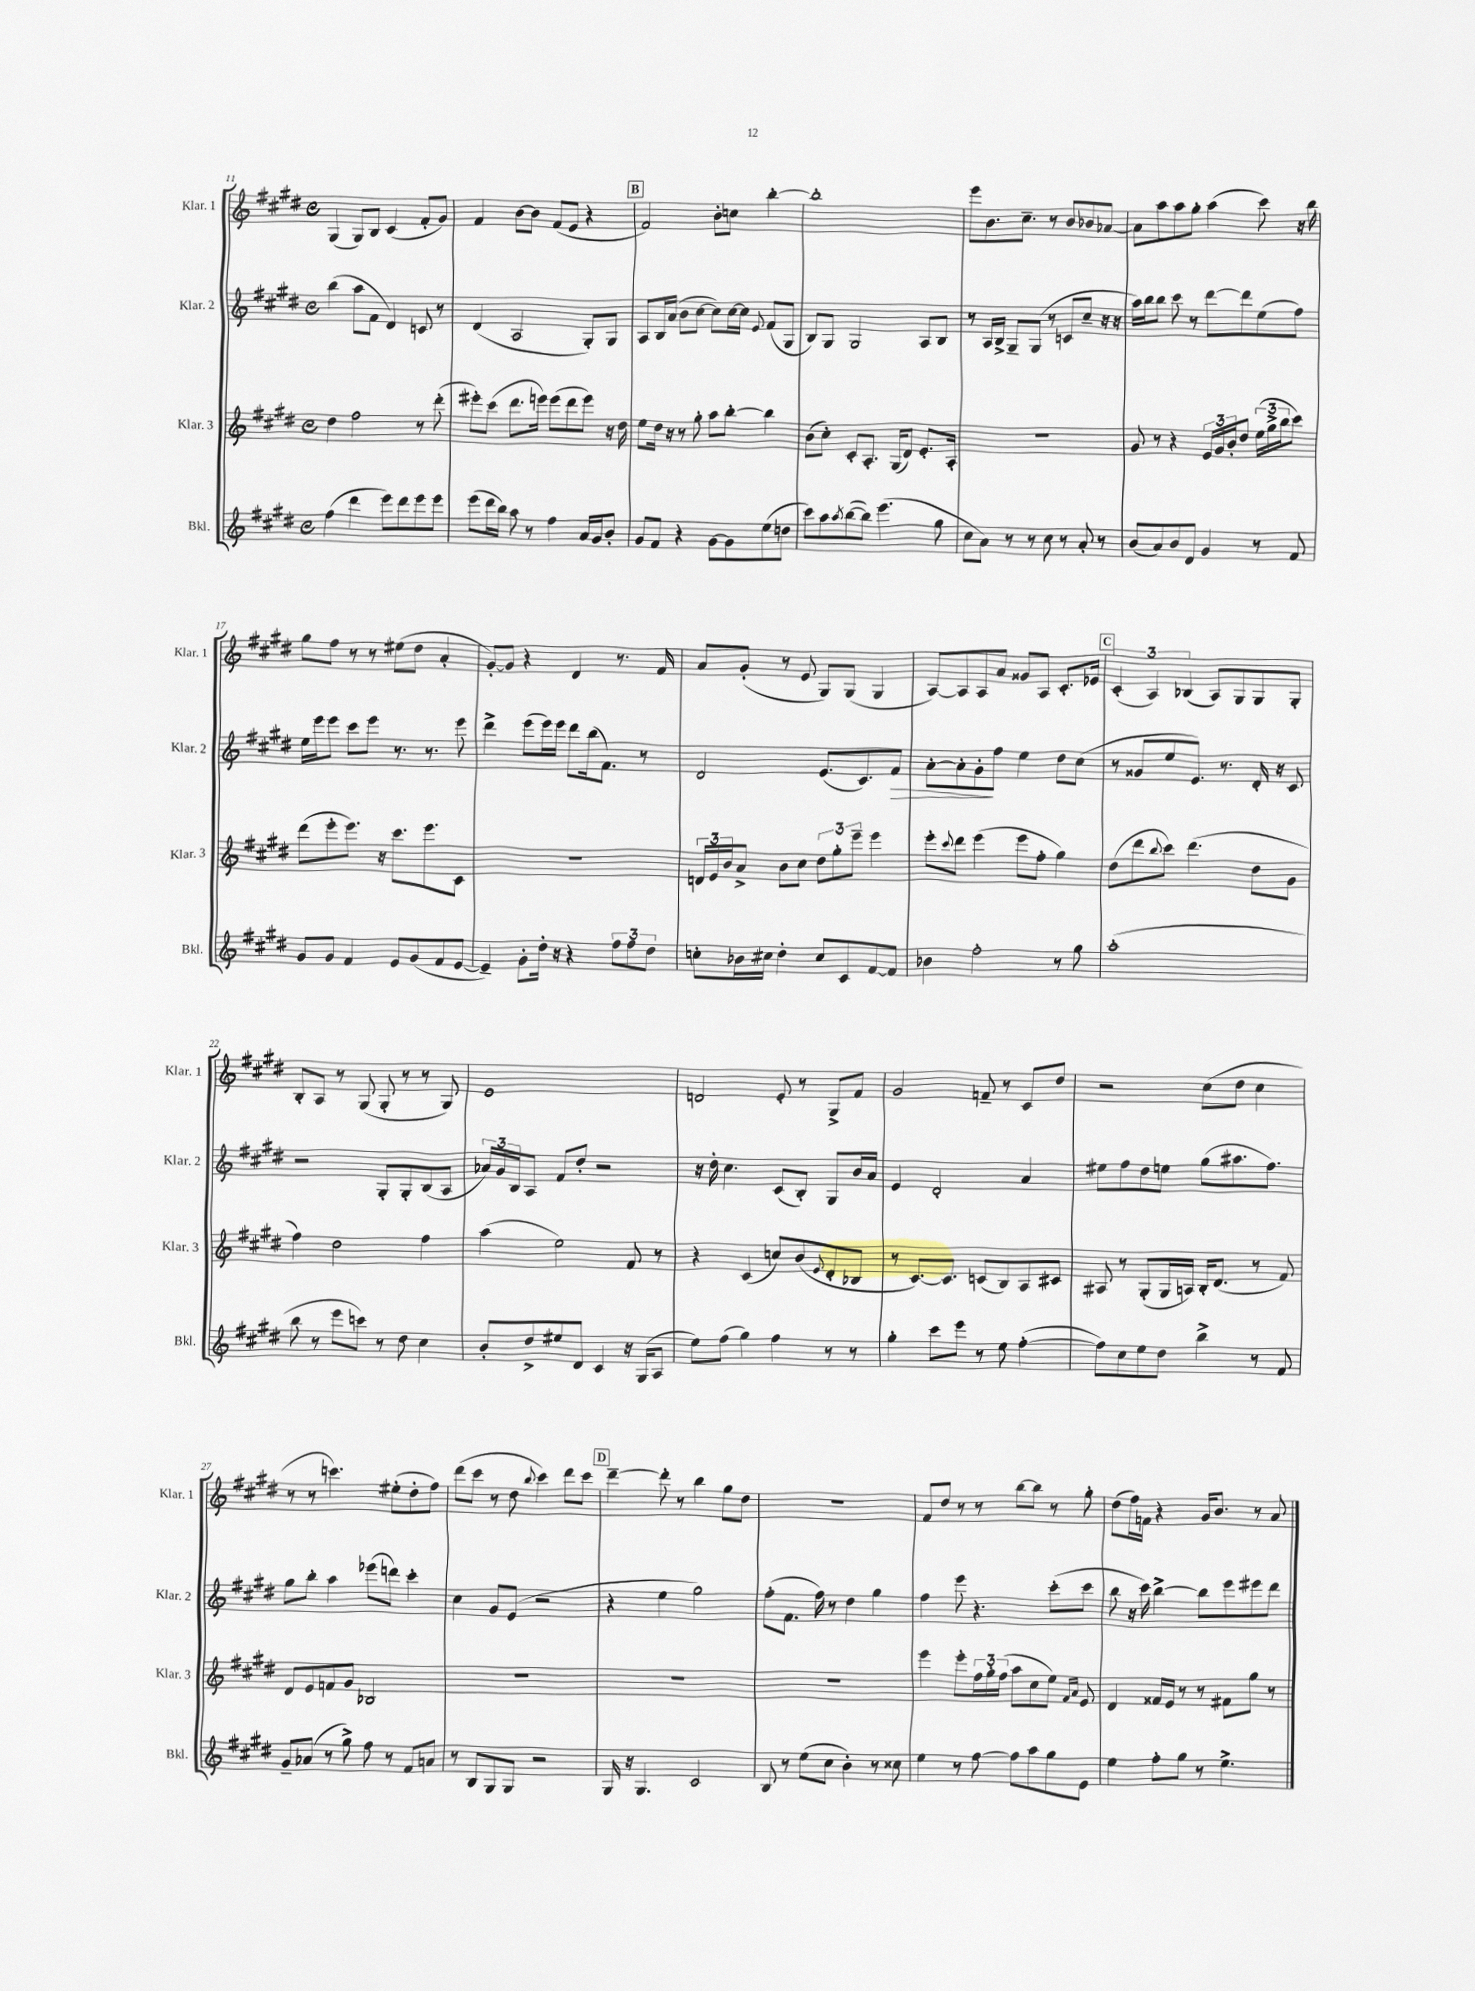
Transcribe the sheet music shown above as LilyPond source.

<<
\new StaffGroup <<
\new Staff = "s0" \with { instrumentName = "Klar. 1" shortInstrumentName = "Klar. 1" } {
    \clef treble \key e \major \defaultTimeSignature \time 4/4
    gis4( gis8) b8 cis'4( fis'8-. gis'8) |
    fis'4 b'8~ b'8 fis'8( e'8 r4 |
    \mark \markup { \box "B" } fis'2) b'8-. c''8 b''4~-. |
    b''1-. |
    e'''8 b'8. cis''8.-- r8 b'8 bes'8 aes'8~ |
    aes'8 a''8 a''8 gis''8-. a''4( cis'''8) r16 b''16 |
    gis''8 fis''8 r8 r8 eis''8( dis''8 a'4-. |
    gis'8~-.) gis'8 r4 dis'4 r8. fis'16 |
    a'8 gis'8-.( r8 e'8 gis8) gis8( gis4 |
    a8~) a8 a8 a'8 gisis'8 a8 cis'8.-. ees'16 |
    \mark \markup { \box "C" } \tuplet 3/2 { cis'4-.( a4) bes4( } a8) gis8 gis8 gis8-. |
    b8-. a8 r8 gis8( gis8-. r8 r8 gis8) |
    e'1 |
    d'2 e'8-. r8 gis8-> fis'8 |
    gis'2 f'8-- r8 cis'8 dis''8 |
    r2 cis''8( dis''8 cis''4 |
    r8 r8 c'''4.) eis''8-.( dis''8-. fis''8) |
    dis'''8( cis'''8 r8 dis''8 \appoggiatura { b''8 } cis'''4) dis'''8 cis'''8 |
    \mark \markup { \box "D" } dis'''4~-- dis'''8-. r8 b''4 gis''8 dis''8 |
    R1 |
    fis'8 dis''8 r8 r8 b''8~ b''8 r8 gis''8-. |
    dis''8( fis''16) f'16 r4 gis'16 b'8. r8 a'8 \bar "|." |
}
\new Staff = "s1" \with { instrumentName = "Klar. 2" shortInstrumentName = "Klar. 2" } {
    \clef treble \key e \major \defaultTimeSignature \time 4/4
    b''4( a''8 fis'8 dis'4) c'8 r8 |
    dis'4( a2 gis8-.) gis8 |
    \mark \markup { \box "B" } a8 b16 a'16( b'8 cis''8~ cis''8) cis''16~ cis''16 \appoggiatura { e'8 } fis'8( gis8 |
    b8) gis8 gis2 a8 b8 |
    r8 a16 b16-> gis8-- gis8( r8 c'8 cis''8-- r16 r16 |
    a''16) b''16 b''8 cis'''8 r8 dis'''8~ dis'''8 e''8( fis''8) |
    e''16 e'''16 e'''8 cis'''8 e'''8 r8. r8. e'''8 |
    dis'''4-> e'''8( e'''16) e'''16 dis'''8 b''16( fis'8.) r8 |
    dis'2 e'8.( cis'8.) fis'8\> |
    a'8~-. a'8-. gis'8-.\! fis''8 e''4 dis''8 cis''8( |
    \mark \markup { \box "C" } r8 gisis'8 e''8 e'8.) r8. dis'16-. r16 cis'8 |
    r2 gis8-. gis8-. b8( a8 |
    \tuplet 3/2 { aes'16) gis'16 b16 } a8 fis'8 dis''8-. r2 |
    r16 dis''16-. cis''4. cis'8( b8-.) gis8 b'16 a'16 |
    e'4 dis'2-. a'4 |
    eis''8 fis''8 dis''8 e''8 gis''8( ais''8. fis''8.) |
    gis''8 b''8-. a''4 ees'''8( d'''8) cis'''4-. |
    cis''4 gis'8 e'8( r2 |
    \mark \markup { \box "D" } r4 e''4 gis''2) |
    fis''8-.( fis'8. fis''16) r8 dis''4 gis''4 |
    fis''4 e'''8 r4. cis'''8-.( cis'''8 |
    b''8 r16 cis'''16) b''4~-> b''8 e'''8 eis'''8 dis'''8 \bar "|." |
}
\new Staff = "s2" \with { instrumentName = "Klar. 3" shortInstrumentName = "Klar. 3" } {
    \clef treble \key e \major \defaultTimeSignature \time 4/4
    dis''4 fis''2 r8 dis'''8-.( |
    eis'''8-.) cis'''8( dis'''8. e'''16) e'''8( dis'''8 e'''8) r16 dis''16 |
    \mark \markup { \box "B" } e''8 dis''16 r16 r8 gis''8-. a''8 b''8~-. b''4 |
    b'8( cis''8-.) cis'8-. a8.-. gis16( dis'8) e'8.-. a16-. |
    R1 |
    gis'8 r8 r4 \tuplet 3/2 { e'16 gis'16 b'16-. } dis''8 \tuplet 3/2 { e''16( gis''16-> b''16 } cis'''8) |
    dis'''8( e'''8-. e'''8.) r16 cis'''8. e'''8. cis'8 |
    r1 |
    \tuplet 3/2 { d'16 e'16 b'16 } a'8-> b'8 cis''8 \tuplet 3/2 { dis''8 gis''8-. e'''8-- } e'''4 |
    e'''8-. \appoggiatura { cis'''8 } dis'''8 e'''4( e'''8 fis''8-. gis''4) |
    \mark \markup { \box "C" } dis''8( dis'''8 \appoggiatura { b''8 } cis'''8) dis'''4.( dis''8 gis'8 |
    fis''4) dis''2 fis''4 |
    a''4( e''2) fis'8 r8 |
    r4 cis'4( c''8) b'8( \appoggiatura { e'8 } dis'8-. bes8 |
    r8 cis'8.~) cis'8. c'8( b8) a8 cis'8 |
    ais8 r8 gis8-.( gis16 a16) b16-. dis'8.( r8 fis'8) |
    dis'8 e'8 f'8 gis'8 bes2 |
    R1 |
    \mark \markup { \box "D" } R1 |
    R1 |
    e'''4 e'''8-. \tuplet 3/2 { fis''16 gis''16-. fis''16( } a''8 cis''8 e''8) \grace { fis'16 a'16 } e'8 |
    dis'4 fisis'16 e'16 r8 r8 fis'8 gis''8 r8 \bar "|." |
}
\new Staff = "s3" \with { instrumentName = "Bkl." shortInstrumentName = "Bkl." } {
    \clef treble \key e \major \defaultTimeSignature \time 4/4
    fis''4( dis'''4 e'''8) dis'''8 e'''8 e'''8 |
    e'''8( dis'''16 b''16) a''8 r8 fis''4 a'16 gis'16 b'8-. |
    \mark \markup { \box "B" } gis'8 fis'8 r4 gis'8~ gis'8 e''8( d''8 |
    cis'''8) a''8 \acciaccatura { a''8 } b''8~( b''8) e'''4.( gis''8 |
    cis''8 a'8) r8 r8 cis''8 r8 a'8-. r8 |
    b'8( a'8) b'8 dis'8 gis'4 r8 fis'8 |
    gis'8 gis'8 fis'4 e'8 gis'8( fis'8 e'8~ |
    e'4--) gis'8-. dis''16-. r16 r4 \tuplet 3/2 { fis''8 fis''8 dis''8 } |
    c''8-. bes'16 cis''16 dis''4-. cis''8 cis'8 fis'8~ fis'8 |
    bes'4 fis''2-. r8 gis''8 |
    \mark \markup { \box "C" } a''1-.( |
    b''8 r8 e'''8 c'''8) r8 dis''8 cis''4 |
    b'8-. dis''8-> eis''8 dis'8 cis'4 r16 gis16( a8 |
    e''8) fis''8( gis''4) fis''4 r8 r8 |
    gis''4-. cis'''8 e'''8 r8 e''8 fis''4~-.( |
    fis''8) cis''8 e''8 dis''8 b''4-> r8 fis'8 |
    gis'8-- aes'8( r8 gis''8->) fis''8 r8 fis'8 a'8 |
    r8 b8 gis8 gis8 r2 |
    \mark \markup { \box "D" } gis16 r16 gis4. cis'2 |
    b8 r8 e''8( cis''8 b'4-.) r8 cisis''8 |
    e''4 r8 fis''8~ fis''8 a''8 gis''8 e'8 |
    e''4 fis''8-. gis''8 r8 e''4.-> \bar "|." |
}
>>
>>
\layout { \context { \Score currentBarNumber = #11 } }
